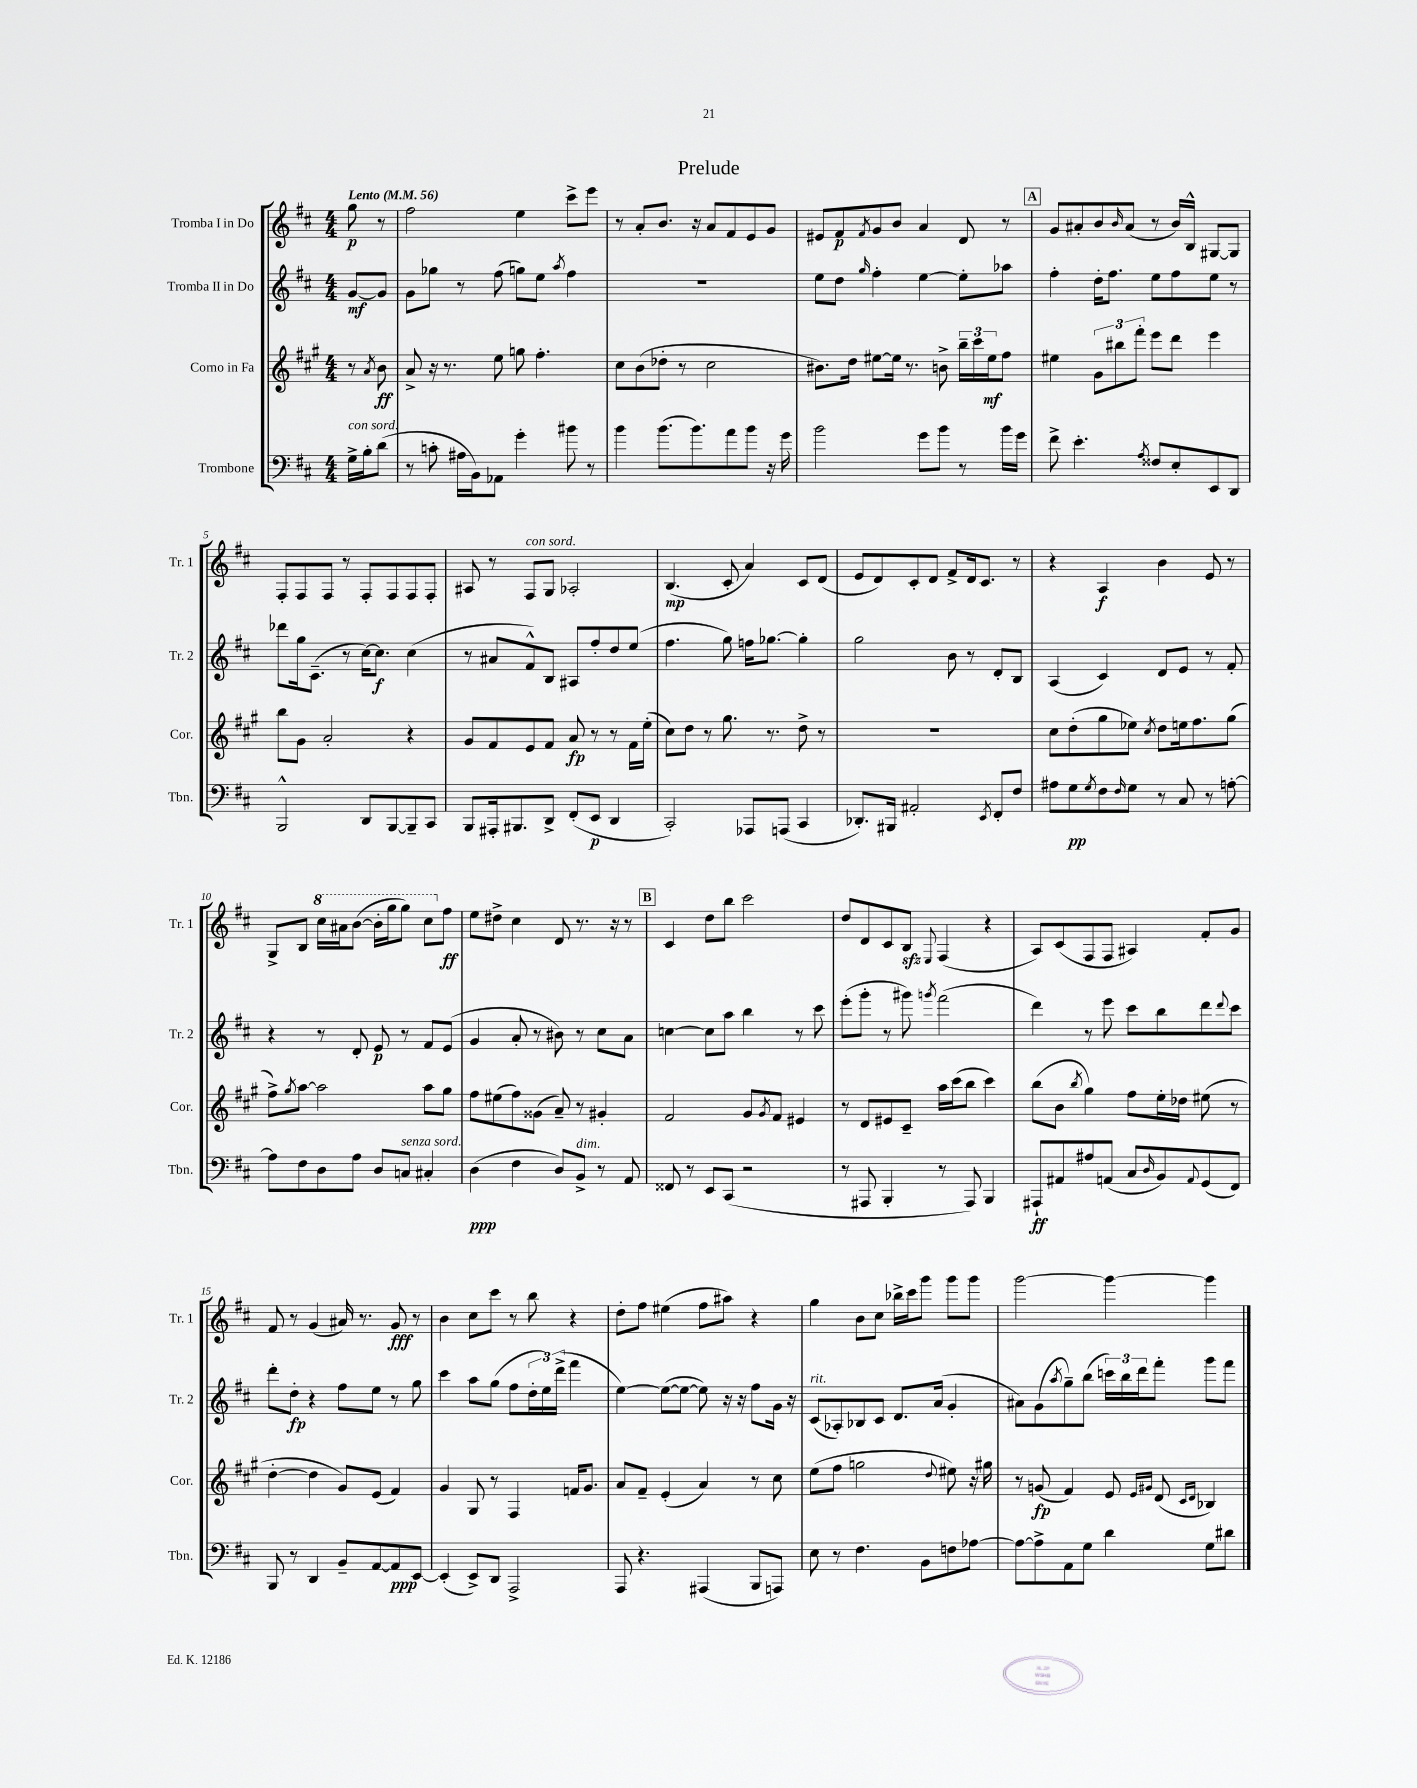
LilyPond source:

\header { title = "Prelude" }
<<
\new StaffGroup <<
\new Staff = "s0" \with { instrumentName = "Tromba I in Do" shortInstrumentName = "Tr. 1" } {
    \clef treble \key d \major \numericTimeSignature \time 4/4 \partial 4 \tempo "Lento" 4 = 56
    g''8\p r8 |
    fis''2 e''4 cis'''8-> e'''8 |
    r8 a'8-. b'8. r16 a'8 fis'8 e'8 g'8 |
    eis'8 fis'8\p \acciaccatura { fis'8 } g'8 b'8 a'4 d'8 r8 |
    \mark \markup { \box "A" } g'8 ais'8-. b'8 \grace { b'16 } ais'8( r8 b'16) b16-^ gis8~ gis8 |
    fis8-. fis8 fis8 r8 fis8-. fis8 fis8 fis8-. |
    ais8 r8 fis8^\markup { \italic "con sord." } g8 aes2-. |
    b4.\mp( cis'8-. a'4) cis'8 d'8( |
    e'8 d'8) cis'8-. d'8 fis'8-> d'16 cis'8. r8 |
    r4 a4\f b'4 e'8 r8 |
    g8-> b8 \ottava #1 cis'''16 ais''16 b''8~( b''16-. g'''16 g'''8) cis'''8 \ottava #0 fis''8\ff |
    e''8 dis''8-> cis''4 d'8 r8. r16 r8 |
    \mark \markup { \box "B" } cis'4 d''8 b''8 cis'''2 |
    d''8 d'8 cis'8 b8\sfz \appoggiatura { e8 } fis4( r4 |
    a8) cis'8( fis8 fis8 ais4) fis'8-. g'8 |
    fis'8 r8 g'4( ais'16) r8. g'8\fff r8 |
    b'4 cis''8 cis'''8 r8 b''8 r4 |
    d''8-. fis''8 eis''4( fis''8 ais''8) r4 |
    g''4 b'8 cis''8 bes''16-> cis'''16 g'''8 g'''8 g'''8 |
    g'''2~ g'''4~ g'''4 \bar "|." |
}
\new Staff = "s1" \with { instrumentName = "Tromba II in Do" shortInstrumentName = "Tr. 2" } {
    \clef treble \key d \major \numericTimeSignature \time 4/4 \partial 4
    g'8~\mf g'8 |
    g'8 ges''8 r8 fis''8( g''8) e''8 \acciaccatura { a''8 } fis''4 |
    R1 |
    e''8 d''8 \grace { g''16 } fis''4-. e''4~ e''8-. aes''8 |
    \mark \markup { \box "A" } fis''4-. d''16-. fis''8. e''8 fis''8 e''8 r8 |
    des'''8 g''16 cis'8.--( r8 cis''16~) cis''8.\f cis''4( |
    r8 ais'8 fis'8-^) b8 ais8 fis''8-. d''8 e''8( |
    fis''4. g''8) f''16 ges''8.~ ges''4-. |
    g''2 b'8 r8 d'8-. b8 |
    a4( cis'4) d'8 e'8 r8 fis'8-. |
    r4 r8 d'8-. e'8\p r8 fis'8 e'8( |
    g'4 a'8-. r8 bis'8) r8 cis''8 a'8 |
    \mark \markup { \box "B" } c''4~ c''8 a''8 b''4 r8 cis'''8 |
    e'''8-.( g'''8-. r8 gis'''8) \acciaccatura { g'''8 } fis'''2( |
    d'''4) r8 e'''8 cis'''8 b''8 d'''8 \appoggiatura { d'''8 } cis'''8 |
    d'''8-. d''8-.\fp r4 fis''8 e''8 r8 g''8 |
    cis'''4 a''8 g''8( fis''8 \tuplet 3/2 { d''16-. e''16) d'''16->( } fis'''4 |
    e''4~) e''8~( e''8~ e''8) r16 r16 fis''8 g'16 r16 |
    cis'8^\markup { \italic "rit." }( aes8-.) bes8 cis'8 d'8. a'16( g'4-. |
    ais'8) g'8( \acciaccatura { a''8 } g''8--) b''8( \tuplet 3/2 { c'''16) b''16 d'''16 } fis'''8-. g'''8 fis'''8 \bar "|." |
}
\new Staff = "s2" \with { instrumentName = "Corno in Fa" shortInstrumentName = "Cor." } {
    \clef treble \key a \major \numericTimeSignature \time 4/4 \partial 4
    r8 \acciaccatura { a'8 } b'8\ff |
    a'8-> r16 r8. e''8 g''8 fis''4.-. |
    cis''8 b'8( des''8-. r8 cis''2 |
    bis'8.) d''16 eis''8~ eis''16 r8. b'8-> \tuplet 3/2 { b''16-- cis'''16 eis''16\mf } fis''8 |
    \mark \markup { \box "A" } eis''4 \tuplet 3/2 { gis'8 bis''8 fis'''8-. } e'''8 d'''8 e'''4 |
    b''8 gis'8 a'2-. r4 |
    gis'8 fis'8 e'8 fis'8 a'8\fp r8 r8 fis'16 e''16-.( |
    cis''8) d''8 r8 gis''8. r8. d''8-> r8 |
    R1 |
    cis''8 d''8-.( gis''8 ees''8) \acciaccatura { cis''8 } d''8 e''16 fis''8. gis''8( |
    fis''8->) \acciaccatura { gis''8 } a''8~ a''2 a''8 gis''8 |
    fis''8 eis''8( fis''8) gisis'8( a'8--) r8 gis'4-. |
    \mark \markup { \box "B" } fis'2 gis'8 \acciaccatura { gis'8 } fis'8 eis'4 |
    r8 d'8 eis'8 cis'8-- a''16 cis'''16( b''8 cis'''4) |
    b''8( b'8 \acciaccatura { b''8 } gis''4) fis''8 e''16-. des''16 eis''8( r8 |
    d''4~-. d''4 gis'8) e'8( fis'4) |
    gis'4 gis8 r8 fis4 f'16 gis'8. |
    a'8 fis'8-- e'4-.( a'4) r8 cis''8 |
    e''8( fis''8 g''2 \appoggiatura { d''8 } eis''8) r16 gis''16 |
    r8 g'8\fp( fis'4) e'8 \grace { e'16 gis'16 } d'8( \grace { cis'16 d'16 } bes4) \bar "|." |
}
\new Staff = "s3" \with { instrumentName = "Trombone" shortInstrumentName = "Tbn." } {
    \clef bass \key d \major \numericTimeSignature \time 4/4 \partial 4
    g16->^\markup { \italic "con sord." } b16-. d'8( |
    r8 c'8-. ais16 b,16) aes,8 g'4-. bis'8 r8 |
    b'4 b'8.( b'8.) a'8 b'8 r16 g'16 |
    b'2 g'8 b'8 r8 b'16 g'16 |
    \mark \markup { \box "A" } fis'8-> e'4.-. \acciaccatura { a8 } fisis8 e8-. e,8 d,8 |
    b,,2-^ d,8 b,,8~ b,,8-- cis,8 |
    b,,8 ais,,16-. bis,,8. d,8-> fis,8-.( e,8\p d,4 |
    cis,2-.) aes,,8 a,,8( cis,4 |
    des,8.-.) bis,,16 ais,2-. \acciaccatura { e,8 } fis,8-. fis8 |
    ais8 g8\pp \acciaccatura { g8 } fis8 \grace { fis16 } g8 r8 cis8 r8 a8~-. |
    a8 fis8 d8 a8 d8 c8^\markup { \italic "senza sord." } cis4-. |
    d4\ppp( fis4 d8) b,8->^\markup { \italic "dim." } r8 a,8 |
    \mark \markup { \box "B" } fisis,8 r8 e,8 cis,8( r2 |
    r8 ais,,8 b,,4-. r8 ais,,8) b,,4 |
    ais,,8-!\ff ais,8 ais8 a,8( cis8 \grace { d16 } b,8) \appoggiatura { a,8 } g,8( fis,8) |
    b,,8 r8 d,4 b,8-- a,8~ a,8\ppp e,8~ |
    e,4-.( e,8->) d,8 a,,2-> |
    a,,8 r4. ais,,4( b,,8 a,,8) |
    e8 r8 fis4. b,8 f8 aes8~ |
    aes8~ aes8-> a,8 g8 d'4 g8 dis'8 \bar "|." |
}
>>
>>
